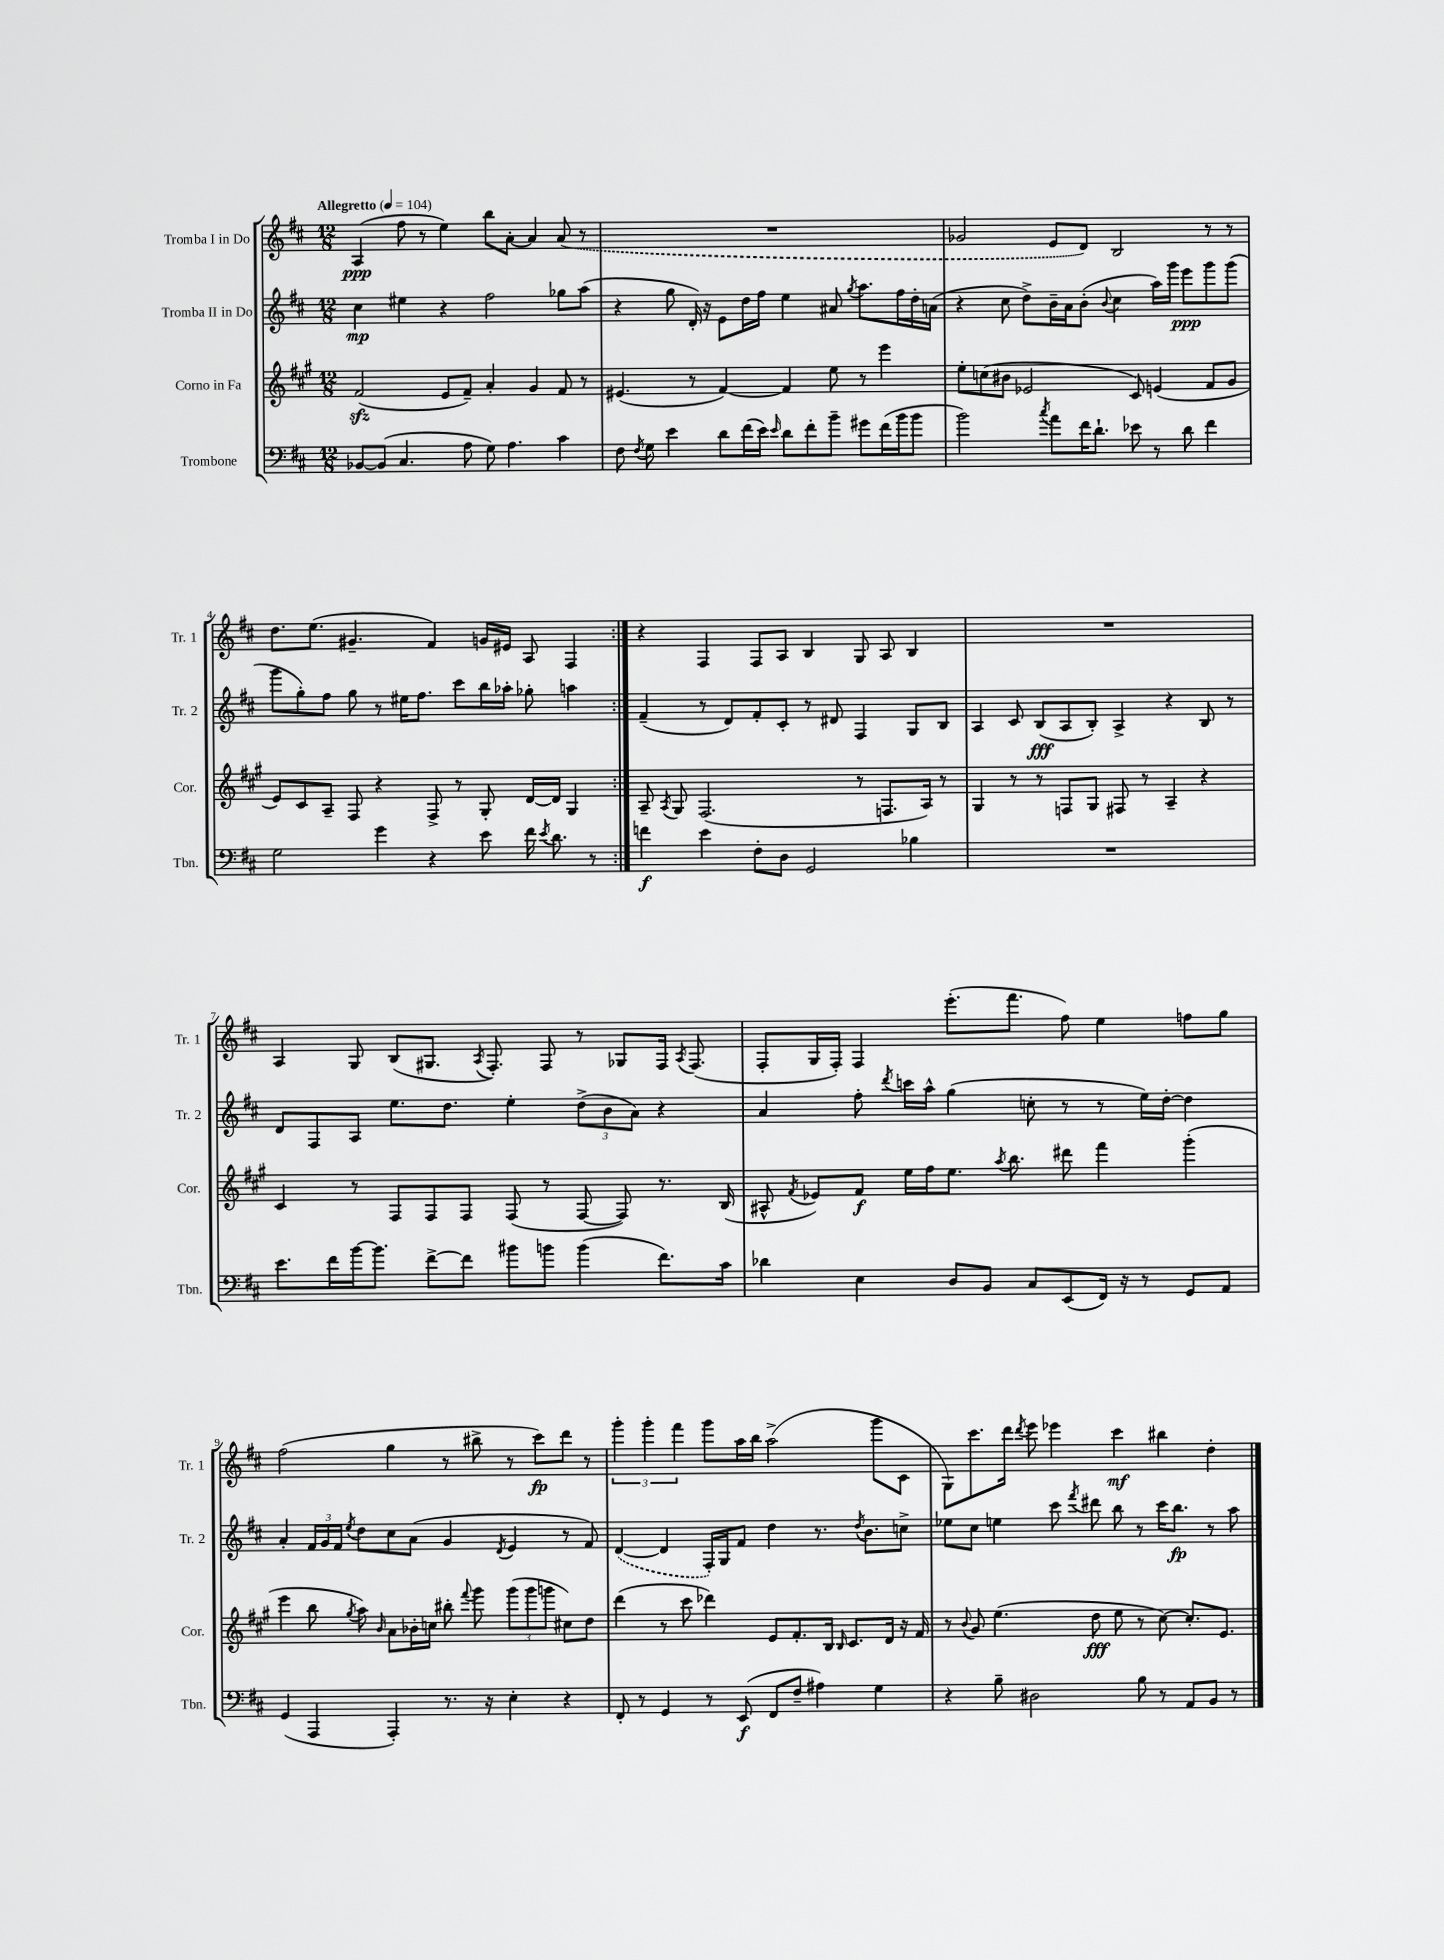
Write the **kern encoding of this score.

**kern	**kern	**kern	**kern
*staff4	*staff3	*staff2	*staff1
*clefF4	*clefG2	*clefG2	*clefG2
*k[f#c#]	*k[f#c#g#]	*k[f#c#]	*k[f#c#]
*M12/8	*M12/8	*M12/8	*M12/8
*MM104	*MM104	*MM104	*MM104
[8BB-/L	(2f#/	4cc#\	(4A/
(8BB-/]J	.	.	.
4.C#/	.	4ee#\	8ff#\
.	.	.	8r
.	8e/L	4r	4ee\)
8A\	8f#~/J)	.	.
8G\)	4a'/	2ff#\	8bb\L
4.A\	.	.	[8a'\J
.	4g#/	.	4a/]
4c#\	8f#/	8gg-\L	(8a/
.	8r	(8aa\J	8r
=	=	=	=
8F#\	(4.e#/	4r	1.r
8qF#/	.	.	.
8G\	.	.	.
4e\	.	8gg\	.
.	8r	16d'/)	.
.	.	16r	.
8d\L	[4f#/)	8e\L	.
(16f#\L	.	16dd\L	.
16e\JJ)	.	16ff#\JJ	.
16qqe/	.	.	.
8d\L	4f#/]	4ee\	.
8f#'\	.	.	.
8b~\J	8ee\	8a#/	.
.	.	8qgg/	.
8g#\L	8r	8.aa\L	.
(16f#\L	4eee\	.	.
16b\J	.	16ff#\L	.
8b\J	.	16dd'\	.
.	.	(16a\JJ	.
=	=	=	=
2b\)	8ee'\L	4r	2g-/
.	(8cc\	.	.
.	8b#\J	8cc#\	.
.	2e-/	8dd^\L)	.
8qcc#/	.	.	.
8a\L	.	16b~\L	8e/L
.	.	16a\J	.
16f#\K	.	(8b'\J	8d/J)
8.d`\J	.	.	.
.	.	8qqb/	.
.	.	4cc#\	2B/
8e-\	8c#/)	.	.
8r	(4e/	16aa\LL)	.
.	.	16ggg\JJ	.
8d\	.	8eee\L	.
4f#\	8f#/L	8ggg\	8r
.	8g#/J	(8ggg\J	8r
=	=	=	=
2G\	8e/L)	8ggg\L	8.dd\L
.	8c#/	8gg'\)	.
.	.	.	(8.ee\J
.	8A~/J	8ff#\J	.
.	8F#/	8gg\	4.g#~/
4g\	4r	8r	.
.	.	16ee#\LK	.
.	.	8.ff#\J	.
4r	8F#^/	.	4f#/)
.	8r	8ccc#\L	.
8e\	8G#'/	16bb\L	16g/LL
.	.	16aa-'\JJ	16e#/JJ
16f#\	[16d/LL	8gg-'\	8A/
8qe/	.	.	.
8.d\	16d/]JJ	.	.
.	4G#/	4aa\	4F#/
8r	.	.	.
=:|!	=:|!	=:|!	=:|!
4f\	8A~/	(4f#~/	4r
.	8qA/	.	.
.	8G#/	.	.
4e\	(2.F#/	8r	4F#/
.	.	8d/L)	.
8F#'\L	.	8f#'/	8F#/L
8D\J	.	8c#'/J	8A/J
2GG/	.	8r	4B/
.	.	8d#/	.
.	8r	4F#/	8G/
.	8.F/L	.	8A/
4B-\	.	8G/L	4B/
.	16A/Jk)	.	.
.	8r	8B/J	.
=	=	=	=
1.r	4G#/	4A/	1.r
.	8r	8c#/	.
.	8r	(8B/L	.
.	8F/L	8A/	.
.	8G#/J	8B'/J)	.
.	8F#/	4A^/	.
.	8r	.	.
.	4A~/	4r	.
.	4r	8B/	.
.	.	8r	.
=	=	=	=
8.e\L	4c#/	8d/L	4A/
.	.	8F#/	.
16f#\L	.	.	.
[16b\J	8r	8A/J	8G/
8.b\]J	.	.	.
.	8F#/L	8.ee\L	(8B/L
[8f#^\L	8F#/	.	8.G#/J
.	.	8.dd\J	.
8f#\]J	8F#/J	.	.
.	.	.	8qA/
.	.	.	8.F#'/)
8b#\L	(8F#/	4ee'\	.
8b\J	8r	.	8F#/
(4b\	[8F#/	(12dd^\L	8r
.	.	12b\	.
.	8F#/])	.	8G-/L
.	.	12a\J)	.
8.f#\L)	8.r	4r	16F#/Jk
.	.	.	8qA/
.	.	.	(8.F#/
16c#\Jk	(16B/	.	.
=	=	=	=
4d-\	8A#^^/	4a/	8F#'/L
.	8qf#/	.	.
.	8e-/L)	.	16G/L
.	.	.	16F#'/JJ)
4E\	8f#/J	8ff#'\	4F#/
.	.	8qddd/	.
.	16ee\LL	16ccc\LL	.
.	16ff#\J	16aa^^\JJ	.
8D/L	8.ee\J	(4gg\	(8.eee'\L
8BB/J	.	.	.
.	8qaa/	.	.
.	8.bb\	.	8.fff#\J
8C#/L	.	8cc'\	.
(8EE/	8ddd#\	8r	8ff#\)
16FF#/Jk)	4fff#\	8r	4ee\
16r	.	.	.
8r	.	16ee\LL)	.
.	.	[16dd'\JJ	.
8GG/L	(4ggg#'\	4dd\]	8ff\L
8AA/J	.	.	8gg\J
=	=	=	=
(4GG/	4eee\	4a'/	(2ff#\
4AAA/	8bb\	24f#/LL	.
.	.	24g/	.
.	.	24f#/JJ	.
.	8qgg#/	8qee/	.
.	8aa\)	8dd\L	.
.	16qqb/	.	.
4AAA'/)	8a\L	8cc#\	4gg\
.	16b-'\L	(8a\J	.
.	16cc\JJ	.	.
8.r	8bb#'\	4g/	8r
.	8qqfff#/	.	.
.	8ggg#\	.	8bb#^\
16r	.	.	.
.	.	8qd/	.
4E'\	(12ggg#\L	4e/	8r
.	12ggg#\	.	.
.	.	.	8ccc#\L)
.	12ggg\J	.	.
4r	8cc#\L)	8r	8ddd\J
.	8dd\J	8f#/)	8r
=	=	=	=
8FF#'/	(4ddd\	([4d/	6ggg'\
8r	.	.	.
.	.	.	6ggg'\
4GG/	8r	4d/]	.
.	.	.	6fff#\
.	8ccc#\	.	.
8r	4ddd-\)	16F#'/LL)	8ggg\L
.	.	16G/J	.
(8EE/	.	8f#/J	16aa\L
.	.	.	16bb\JJ
8FF#/L	8e/L	4dd\	(2aa^\
8F#~/J	8.f#'/	.	.
4A#\)	.	8.r	.
.	16B/Jk	.	.
.	16qqB/	.	.
.	8.c#/L	.	.
.	.	8qdd/	.
.	.	8.b\L	.
4G\	.	.	8ggg\L
.	16d/Jk	.	.
.	16r	8cc^\J	8c#\J
.	16f#/	.	.
=	=	=	=
4r	8r	8ee-\L	8G\L)
.	8qqb/	.	.
.	8g#/	8cc#\J	8.ccc#\
8B~\	(4.ee\	4ee\	.
.	.	.	16ddd\Jk
.	.	.	8qddd/
2D#\	.	.	8eee\
.	.	8ccc#\	4eee-\
.	.	8qfff#/	.
.	8dd\	8ddd#\	.
.	8ee\	8bb\	4ccc#\
8B\	8r	8r	.
8r	[8cc#\)	16ccc#\LK	4bb#\
.	.	8.bb\J	.
8AA/L	8.cc#'/]L	.	.
8BB/J	.	8r	4dd'\
.	8.e/J	.	.
8r	.	8aa\	.
==	==	==	==
*-	*-	*-	*-
